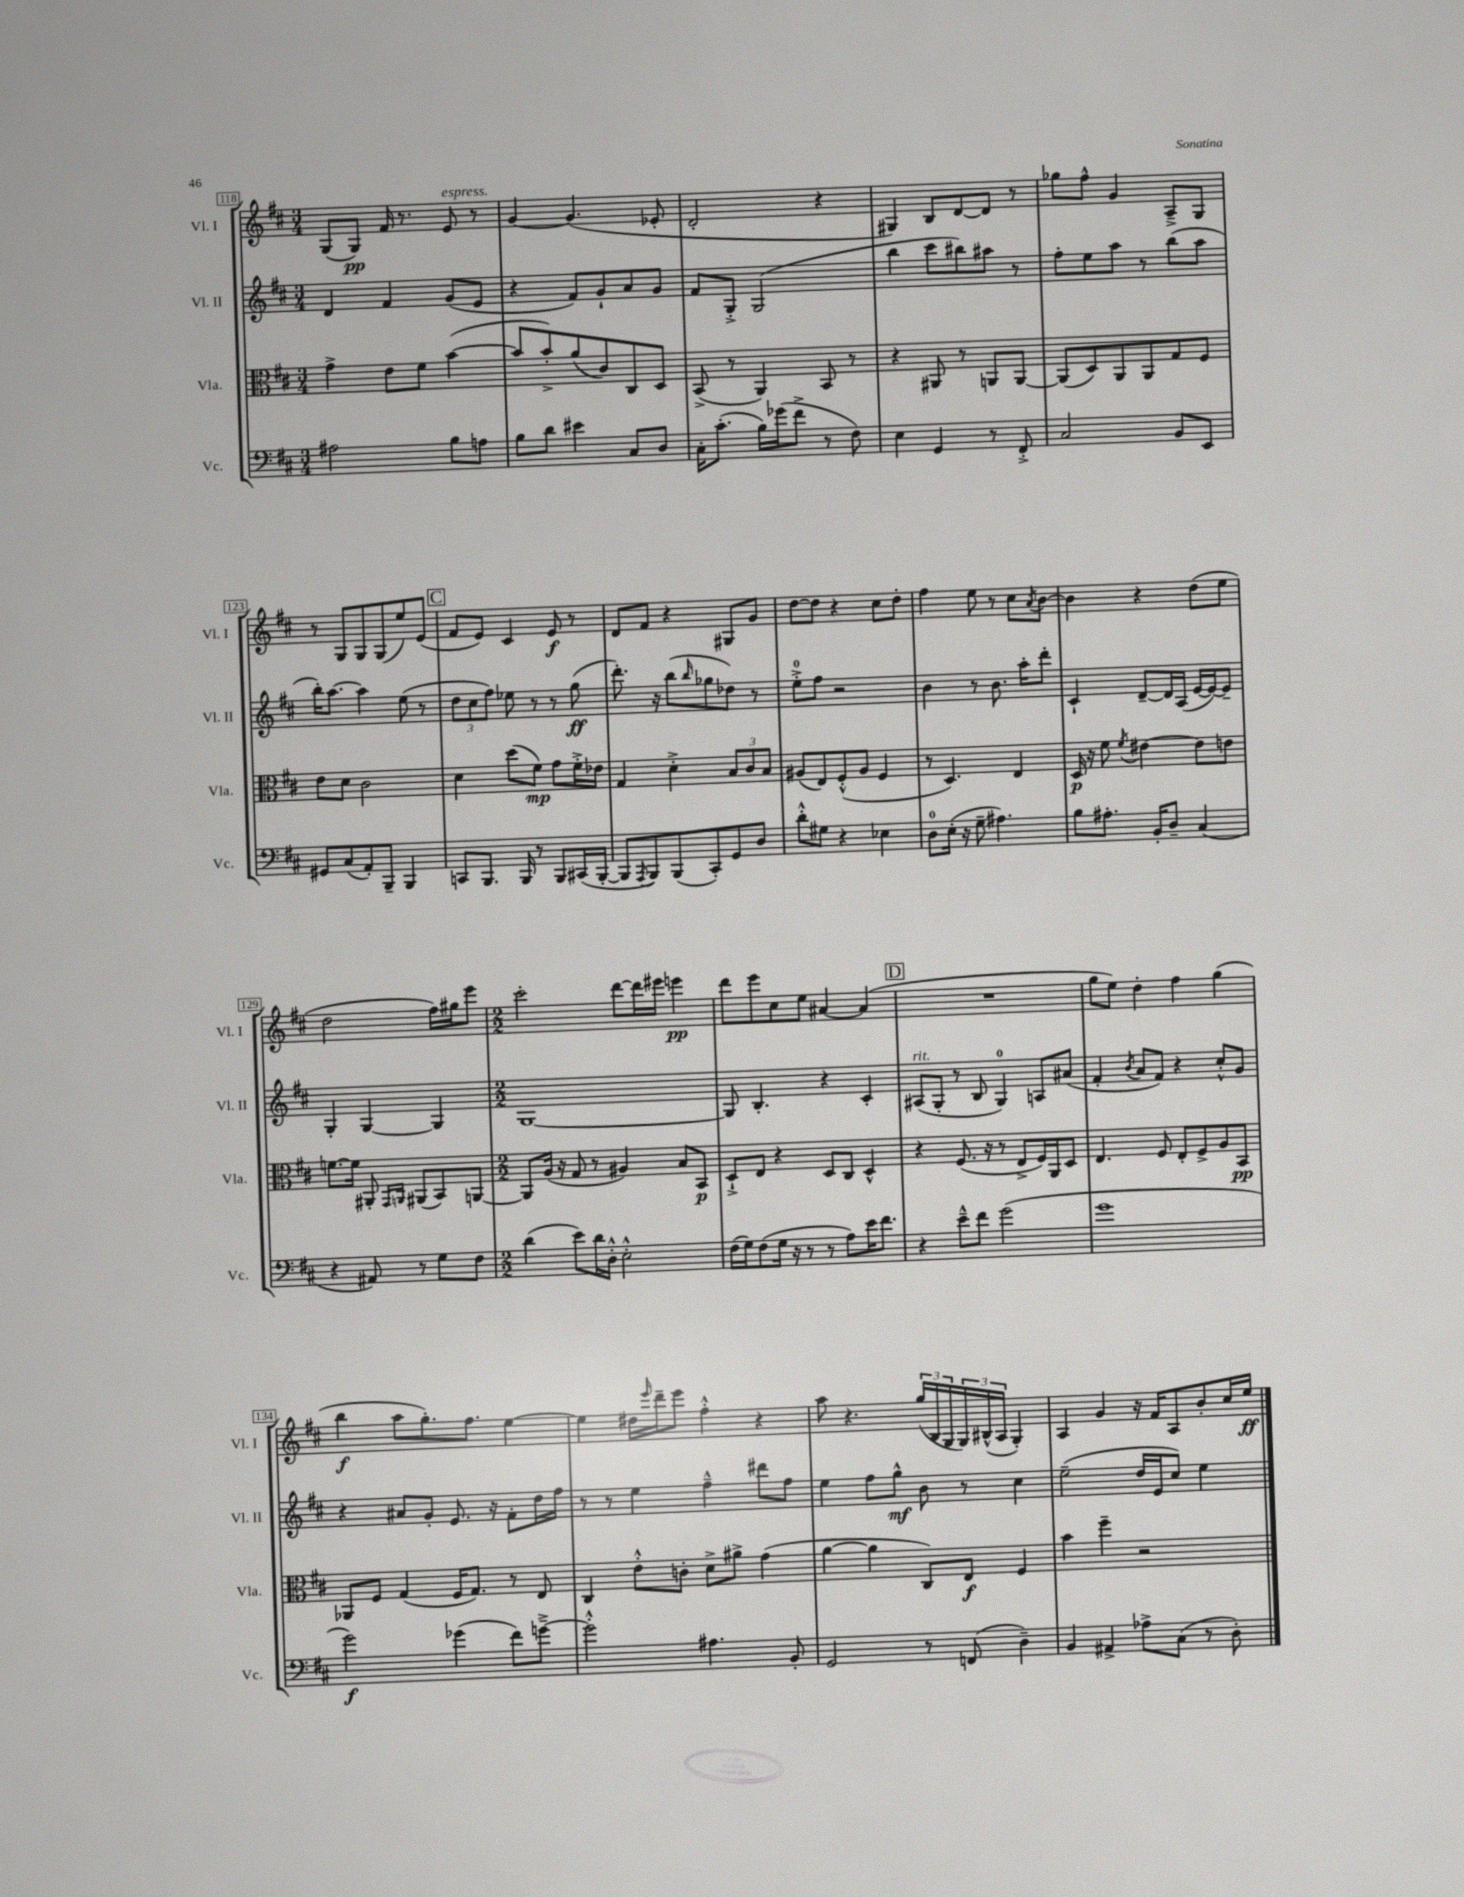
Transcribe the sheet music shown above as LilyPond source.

<<
\new StaffGroup <<
\new Staff = "s0" \with { instrumentName = "Vl. I" shortInstrumentName = "Vl. I" } {
    \clef treble \key d \major \numericTimeSignature \time 3/4
    g8( g8\pp) fis'16 r8. e'8^\markup { \italic "espress." } r8 |
    g'4~ g'4.( ees'8-. |
    d'2-. r4 |
    gis4) b8 d'8~ d'8 r8 |
    ges''8 fis''8-^ g'4 a8---> g8 |
    r8 g8 g8 g8( e''8) e'8( |
    \mark \markup { \box "C" } fis'8 e'8) cis'4 e'8\f r8 |
    d'8 fis'8 r4 gis8 g'8 |
    d''8~ d''8 r4 cis''8 d''8-. |
    fis''4 e''8 r8 cis''8 \acciaccatura { a'8 } b'8~ |
    b'4 r4 d''8( e''8 |
    d''2 fis''16) gis''16 e'''8 |
    \numericTimeSignature \time 2/2 cis'''2-. d'''8~ d'''16 eis'''16 e'''4\pp |
    d'''8 e'''8 cis''8 e''8 ais'4~ ais'4( |
    \mark \markup { \box "D" } R1 |
    g''8 e''8) d''4-. fis''4 g''4( |
    b''4\f a''8 g''8.-.) fis''8. e''4~ |
    e''4 dis''16 \grace { e'''16 } d'''16-- e'''8 fis''4-.-^ r4 |
    a''8 r4. \tuplet 3/2 { g''16( b16 g16 } \tuplet 3/2 { g16) bis16-^( a16 } g4-.) |
    a4 g'4 r16 fis'16 a8 b'8-. cis''16 e''16\ff \bar "|." |
}
\new Staff = "s1" \with { instrumentName = "Vl. II" shortInstrumentName = "Vl. II" } {
    \clef treble \key d \major \numericTimeSignature \time 3/4
    d'4 fis'4 g'8( e'8 |
    r4 fis'8) g'8-! a'8 g'8 |
    fis'8 g8-.-> g2( |
    b''4 cis'''8 bis''8) ais''8 r8 |
    fis''8-. e''8 a''8 r8 b''8( a''8 |
    b''16-.) a''8.~ a''4 e''8( r8 |
    \mark \markup { \box "C" } \tuplet 3/2 { d''8 cis''8 fis''8) } ees''8 r8 r8 g''8\ff( |
    d'''8.-.) r16 b''8( \grace { b''16 } ges''8 des''8) r8 |
    e''8-0-.-> fis''8 r2 |
    b'4 r8 b'8. a''16-. d'''8-. |
    cis'4-! d'8~-- d'16 a16( e'16~ e'16~) e'8-- |
    g4-. g4~ g4 |
    \numericTimeSignature \time 2/2 g1~ |
    g8 b4.-. r4 cis'4-. |
    \mark \markup { \box "D" } ais8^\markup { \italic "rit." }( g8-. r8 b8 g4-0) a8 ais'8( |
    fis'4-. \acciaccatura { b'8 } a'8 fis'8) r4 cis''8-.-^ g'8 |
    r4 ais'8 g'8-. e'8. r16 fis'8-. d''16 fis''16 |
    r8 r8 e''4 fis''4---^ dis'''8 fis''8 |
    e''4 fis''8 g''8-^\mf b'8 r8 cis''4 |
    e''2--( d''16 e'16 cis''8) e''4 \bar "|." |
}
\new Staff = "s2" \with { instrumentName = "Vla." shortInstrumentName = "Vla." } {
    \clef alto \key d \major \numericTimeSignature \time 3/4
    g'4-> e'8 fis'8 b'4~( |
    b'8 b'8-.->) a'8( cis'8) cis8 d8 |
    b,8->( r8 a,4) b,8 r8 |
    r4 ais,8 r8 a,8 a,8~ |
    a,8( d8) a,8 a,8 g8 fis8 |
    e'8 d'8 cis'2 |
    \mark \markup { \box "C" } d'4 d''8( fis'8\mp) g'8 fis'16-.-> ees'16 |
    g4 d'4-.-> \tuplet 3/2 { b8 cis'8 b8 } |
    ais8( e8) fis8-.-^( ais8 fis4 |
    r8 d4.) e4 |
    d16\p r16 fis'8 \acciaccatura { fis'8 } eis'4~ eis'8 e'8 |
    f'8.~ f'16 ais,8-. \grace { g,16 a,16 } ais,8( b,8) a,8~ |
    \numericTimeSignature \time 2/2 a,8 a16( r16 g8 r8 ais4) b8 b,8\p |
    d8-!-> e8 r4 d8 cis8 d4-^ |
    \mark \markup { \box "D" } r4 fis8.( r16 r8 e8-> fis16) a,16 d8 |
    e4. fis8 e8-. fis8-> a8 b,8\pp |
    aes,8 fis8 g4( fis16 g8.) r8 e8 |
    cis4 e'8-.-^ c'8-. d'8-> ais'8-> g'4( |
    a'4~ a'4 cis8) e8\f fis4 |
    b'4 fis''4-- r2 \bar "|." |
}
\new Staff = "s3" \with { instrumentName = "Vc." shortInstrumentName = "Vc." } {
    \clef bass \key d \major \numericTimeSignature \time 3/4
    ais2 b8 a8 |
    b8 d'8 eis'4 cis8 d8 |
    cis16-. cis'8.-.( b16) ges'16( fis'8-> r8 fis8) |
    e4 g,4 r8 fis,8-.-> |
    cis2 b,8 e,8 |
    gis,8 cis8( a,8-.) b,,8-- b,,4 |
    \mark \markup { \box "C" } c,8 b,,8. b,,16 r8 b,,8 cis,16( b,,16~-. |
    b,,8 \acciaccatura { a,,8 } b,,8) b,,8( cis,8-.) g,8 d8 |
    d'8-.-^ gis8 r4 ees4 |
    d8-0 e16-.( r16 g8-- ais4.) |
    b8 ais8.-. b,16-. d8-- cis4( |
    r4 ais,8) r8 g8 fis8 |
    \numericTimeSignature \time 2/2 d'4( e'8) d'16 d16-.-^ e2-.-^ |
    fis16( g16) fis8( g16 r16 r8 r8 a8) e'16 fis'8. |
    \mark \markup { \box "D" } r4 e'8---^ fis'8 g'2( |
    g'1 |
    g'2\f) ges'4( fis'8) g'8~---> |
    g'2-.-^ ais4. b,8-. |
    g,2 r8 f,8( d4--) |
    b,4 ais,4-> aes8-> cis8( r8 d8-.) \bar "|." |
}
>>
>>
\layout { \context { \Score currentBarNumber = #118 \override BarNumber.stencil = #(make-stencil-boxer 0.1 0.3 ly:text-interface::print) } }
